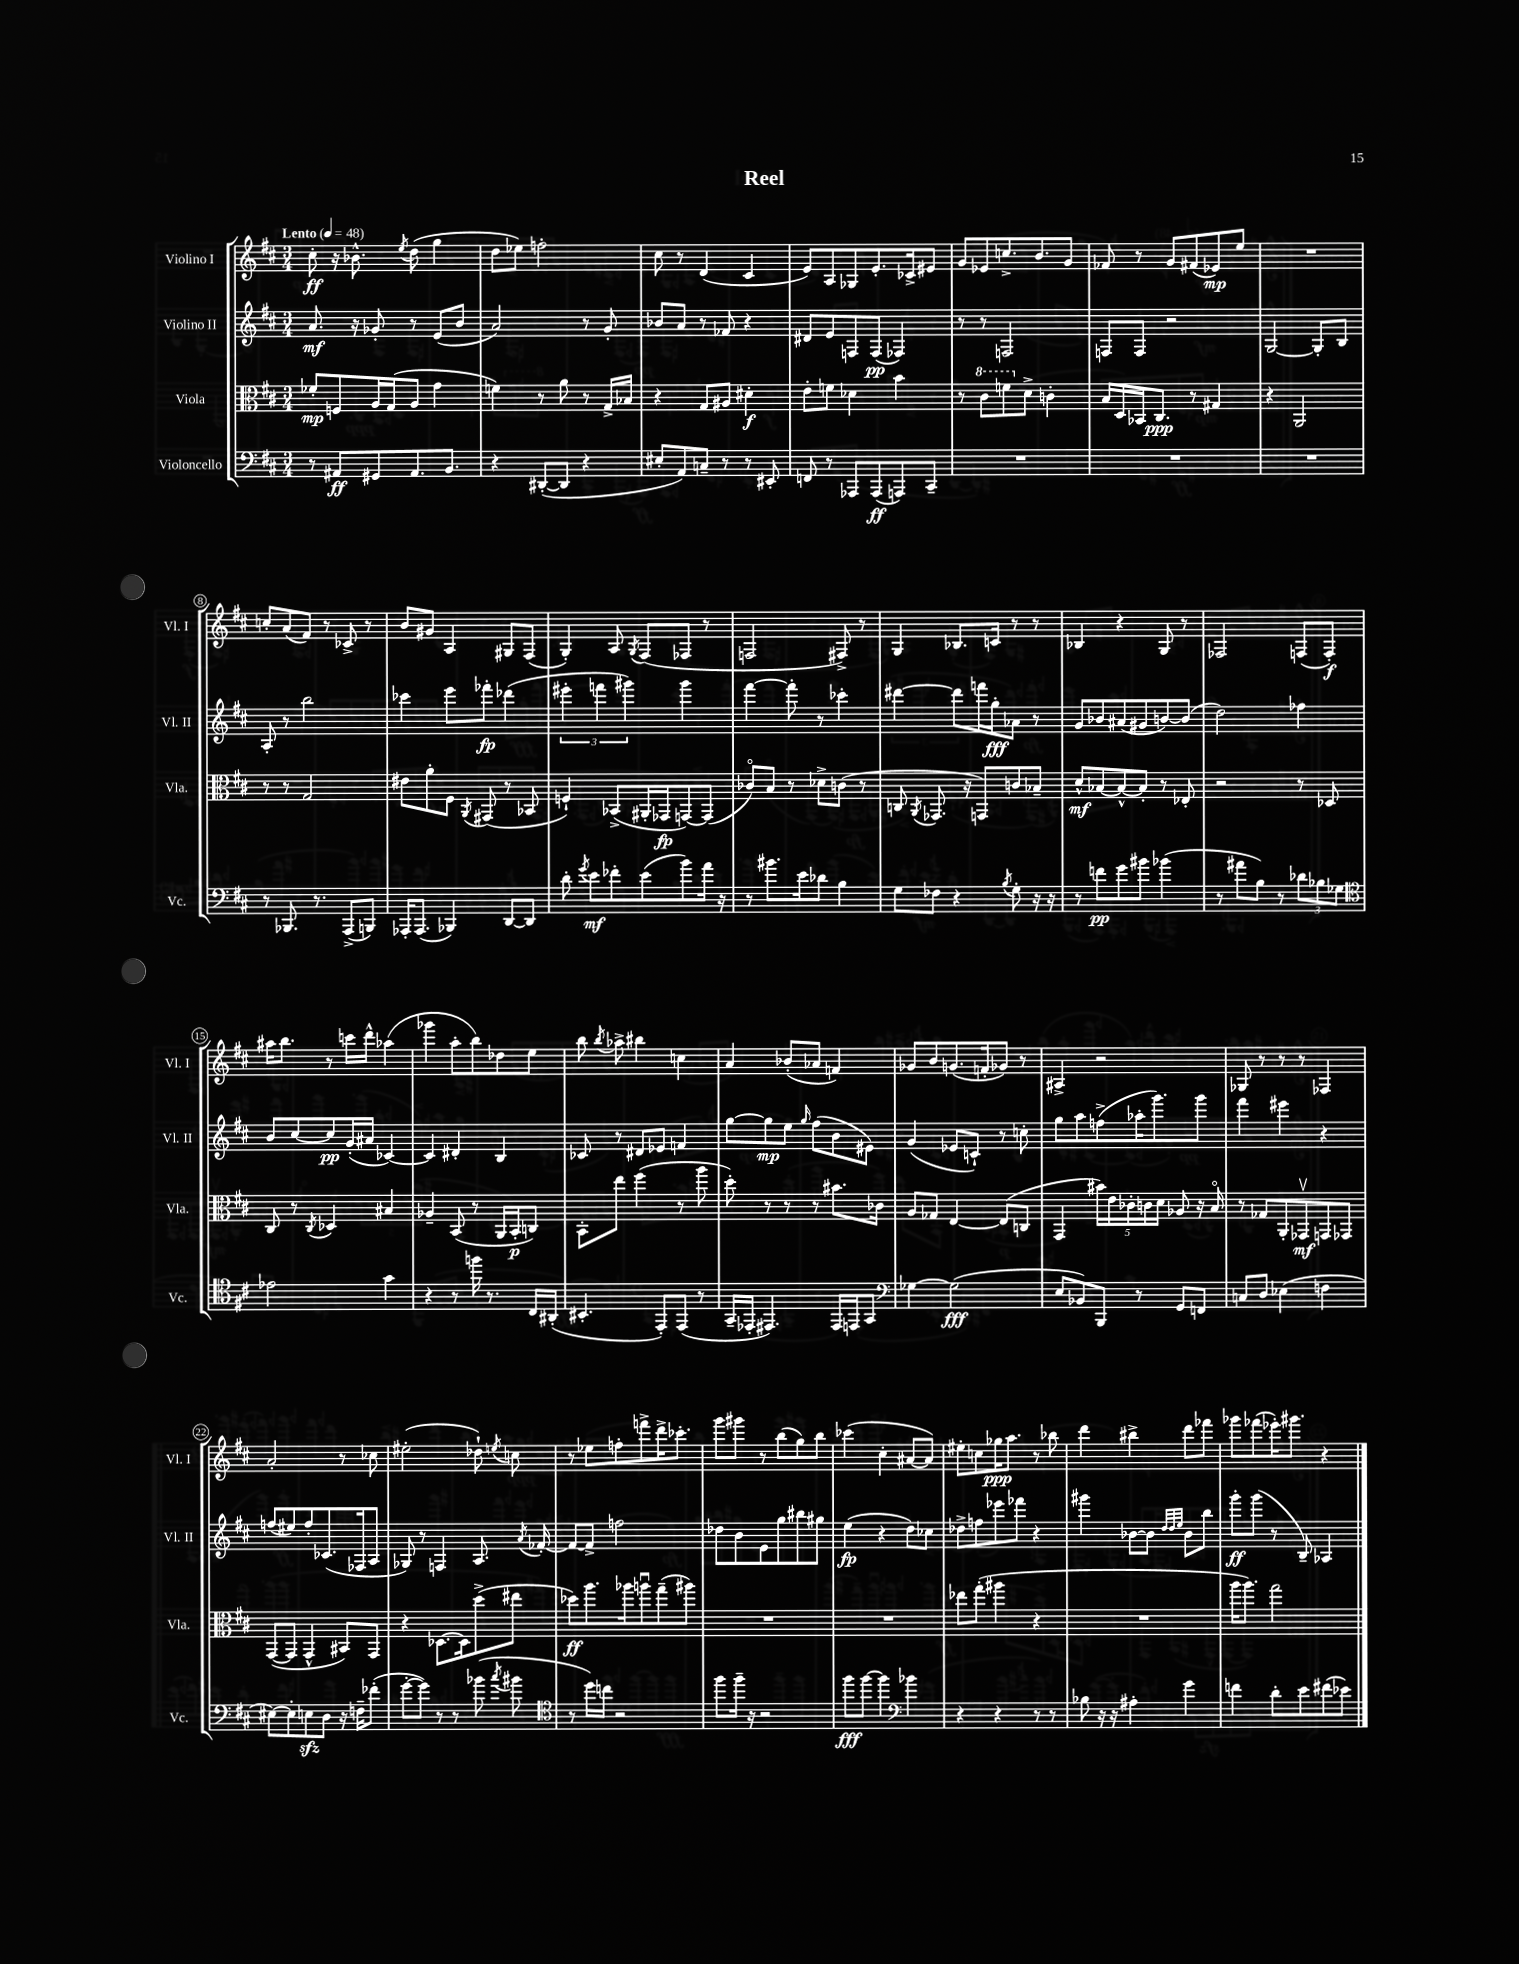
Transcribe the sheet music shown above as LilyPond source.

\header { title = "Reel" }
<<
\new StaffGroup <<
\new Staff = "s0" \with { instrumentName = "Violino I" shortInstrumentName = "Vl. I" } {
    \clef treble \key d \major \numericTimeSignature \time 3/4 \tempo "Lento" 4 = 48
    \autoBeamOff cis''8-.\ff r16 bes'8.-^ \acciaccatura { e''8 } d''8( g''4 |
    d''8[ ees''8]) f''2-. |
    cis''8 r8 d'4( cis'4 |
    e'8[) a8 ges8 e'8.-. ces'16-> eis'8] |
    g'8[ ees'8 c''8.-> b'8. g'8] |
    fes'8 r8 g'8[ fis'8( ees'8\mp) e''8] |
    R2. |
    c''8[-. a'8( fis'8]) r8 ces'8-> r8 |
    b'8[ gis'8] a4 gis8[ fis8]( |
    g4-.) a8 \acciaccatura { g8 } fis8[( fes8] r8 |
    f2 fis8->) r8 |
    g4 bes8.[ c'16] r8 r8 |
    bes4 r4 g8 r8 |
    fes2 f8[( f8]-.\f) |
    ais''16[ b''8.] r8 c'''16[ d'''16]-^ aes''4( |
    ges'''4 a''8[-. b''8) des''8 e''8] |
    b''8 \acciaccatura { b''8 } aes''8-> bis''4 c''4 |
    a'4 bes'8[-.( aes'8] f'4) |
    ges'8[ b'8 g'8.( f'16-. ges'8]) r8 |
    ais4-> r2 |
    ges8 r8 r8 r8 fes4 |
    a'2-. r8 ces''8 |
    eis''2-.( des''8-!) \acciaccatura { e''8 } c''8 |
    r8 ees''8[ f''8-. f'''8-> d'''16-> ces'''8.]-. |
    g'''8[ gis'''8] r8 b''8[( g''8) b''8] |
    ces'''4( cis''4-. ais'8[~ ais'8]) |
    eis''8[-. c''8 ges''16\ppp a''8.] r8 bes''8 |
    d'''4 bis''4-> d'''8[ fes'''8] |
    ges'''8[ fes'''8( ees'''16-.) gis'''8.] r4 \bar "|." |
}
\new Staff = "s1" \with { instrumentName = "Violino II" shortInstrumentName = "Vl. II" } {
    \clef treble \key d \major \numericTimeSignature \time 3/4
    \autoBeamOff a'8.\mf r16 ges'8-. r8 e'8[( b'8] |
    a'2) r8 g'8-. |
    bes'8[ a'8] r8 fes'8 r4 |
    dis'8[ e'8 f8 f8]\pp( fes4) |
    r8 r8 f2 |
    f8[ f8] r2 |
    g2~ g8[-. b8] |
    a8-. r8 b''2 |
    ces'''4 e'''8[ fes'''8]-.\fp des'''4( |
    \tuplet 3/2 { eis'''4-. f'''4 gis'''4) } gis'''4 |
    fis'''4~ fis'''8-. r8 ces'''4-. |
    dis'''4~ dis'''8[ f'''16 g''16-.\fff aes'8] r8 |
    g'8[ bes'8 ais'8( gis'8 b'8~) b'8]( |
    d''2) fes''4 |
    b'8[ cis''8~ cis''8\pp g'16-.( ais'16] ces'4~) |
    ces'4 dis'4-. b4 |
    ces'8 r8 dis'8[ ees'8] f'4 |
    g''8[~ g''8\mp e''8] \grace { g''16 } fis''8[( b'8 eis'8]) |
    g'4( ees'8[ c'8]-!) r8 c''8-. |
    g''8[ a''8 f''8->( aes''16-. g'''8.) g'''8] |
    fis'''4 eis'''4 r4 |
    f''8[( eis''8) f''8-. ces'8.( fes16 a8] |
    ges8) r8 f4 a8. \acciaccatura { a'8 } fes'16~-. |
    fes'8[~ fes'8]-> f''2 |
    des''8[ b'8 e'8 g''8 bis''8 gis''8] |
    e''4\fp( r4 d''8[) ces''8] |
    des''8[-> f''8 ees'''8 fes'''8] r4 |
    gis'''4 bes'8[~ bes'8] \grace { d''32[ d''32 e''32] } bes'8[ b''8] |
    g'''8[-.\ff g'''8]( r8 b8--) aes4 \bar "|." |
}
\new Staff = "s2" \with { instrumentName = "Viola" shortInstrumentName = "Vla." } {
    \clef alto \key d \major \numericTimeSignature \time 3/4
    \autoBeamOff fes'8[-.\mp f8 a16 g16( a8] g'4 |
    f'4) r8 a'8 r8 g16[-> bes16] |
    r4 g8[ ais8] dis'4-.\f |
    e'8[-. f'8] des'4 b'4 |
    r8 \ottava #1 cis''8[ f''8 \ottava #0 d'8]-> c'4-. |
    b16[ d16 bes,16 cis8.]\ppp r8 gis4 |
    r4 a,2 |
    r8 r8 g2 |
    eis'8[ a'8-. fis8] \acciaccatura { a,8 } gis,8( r8 bes,8 |
    f4-!) bes,8[->( ais,16-. ges,16\fp g,8~) g,8]( |
    ces'8[\flageolet) b8] r8 des'8[-> c'8]( r8 |
    c8 \acciaccatura { a,8 } ges,8. r16 g,8[) c'8 bes8]-- |
    d'8[-^\mf bes8~ bes8~-^ bes8]-. r8 ees8-. |
    r2 r8 des8 |
    cis8 r8 \acciaccatura { cis8 } des4 bis4 |
    aes4-- b,8( r8 a,16[ b,16-.\p c8]) |
    b,8[-. e''8] fis''4( r8 a''8 |
    d''8-.) r8 r8 r8 bis'8.[ ces'16] |
    a8[ ges8] e4~ e8[( c8] |
    g,4 \tuplet 5/4 { bis'16[) e'16 ces'16-. c'16 d'16] } aes8 r16 b16\flageolet |
    r8 ges8[ a,8-. ges,8\upbow\mf g,8 ges,8] |
    g,8[~( g,8] g,4-^ bis,8[) g,8] |
    r4 des8.[~ des16 d''8->( eis''8] |
    des''8[\ff) a''8. aes''16 a''8\downbow g''8--( ais''8]) |
    R2. |
    R2. |
    ees''8[ g''8]-.( ais''4 r4 |
    R2. |
    a''16[ a''8.]) g''2 \bar "|." |
}
\new Staff = "s3" \with { instrumentName = "Violoncello" shortInstrumentName = "Vc." } {
    \clef bass \key d \major \numericTimeSignature \time 3/4
    \autoBeamOff r8 ais,8[\ff gis,8 ais,8. b,8.] |
    r4 dis,8[~-.( dis,8] r4 |
    eis8[-. a,8) c8]-- r8 r8 eis,8-. |
    f,8 r8 aes,,8[ aes,,8\ff( a,,8) cis,8]-- |
    R2. |
    R2. |
    R2. |
    r8 bes,,8. r8. a,,8[->( b,,8]) |
    aes,,16[-. aes,,8.]( bes,,4) d,8[~ d,8] |
    d'8-. \acciaccatura { g'8 } e'8[\mf fes'8-. e'8( b'8) a'16] r16 |
    r8 bis'8.[ e'16 des'8] b4 |
    g8[ fes8] r4 \acciaccatura { b8 } g8-. r16 r16 |
    r8 f'8[\pp g'8 bis'8] bes'4( |
    r8 ais'8[ b8]) r8 \tuplet 3/2 { des'8[ bes8 ges8] } |
    \clef tenor ees'2 g'4 |
    r4 r8 f''16 r8. cis16[ ais,16]-.( |
    bis,4.-. e,8[-.) e,8]( r8 |
    g,16[-- ees,16]-. eis,4.) eis,16[ e,16 g,8] |
    \clef bass ges4~ ges2\fff( |
    e8[ bes,8) b,,8] r8 g,8[ f,8] |
    c8[ d8] ees4( f4 |
    eis8[~) eis8-. e8\sfz d8] r16 f16[-- fes'8]-.( |
    g'8[~-. g'8]) r8 r8 bes'8( \acciaccatura { cis''8 } bis'8 |
    \clef tenor r8 d''16[) c''16] r2 |
    fis''8[ fis''16]-- r16 r2 |
    fis''8[\fff fis''8]~ fis''4 \clef bass bes'4 |
    r4 r4 r8 r8 |
    bes8 r16 r16 ais4-. g'4 |
    f'4 d'8[-. e'8 fis'8( ees'8]) \bar "|." |
}
>>
>>
\layout { \context { \Score \override BarNumber.stencil = #(make-stencil-circler 0.1 0.3 ly:text-interface::print) } }
